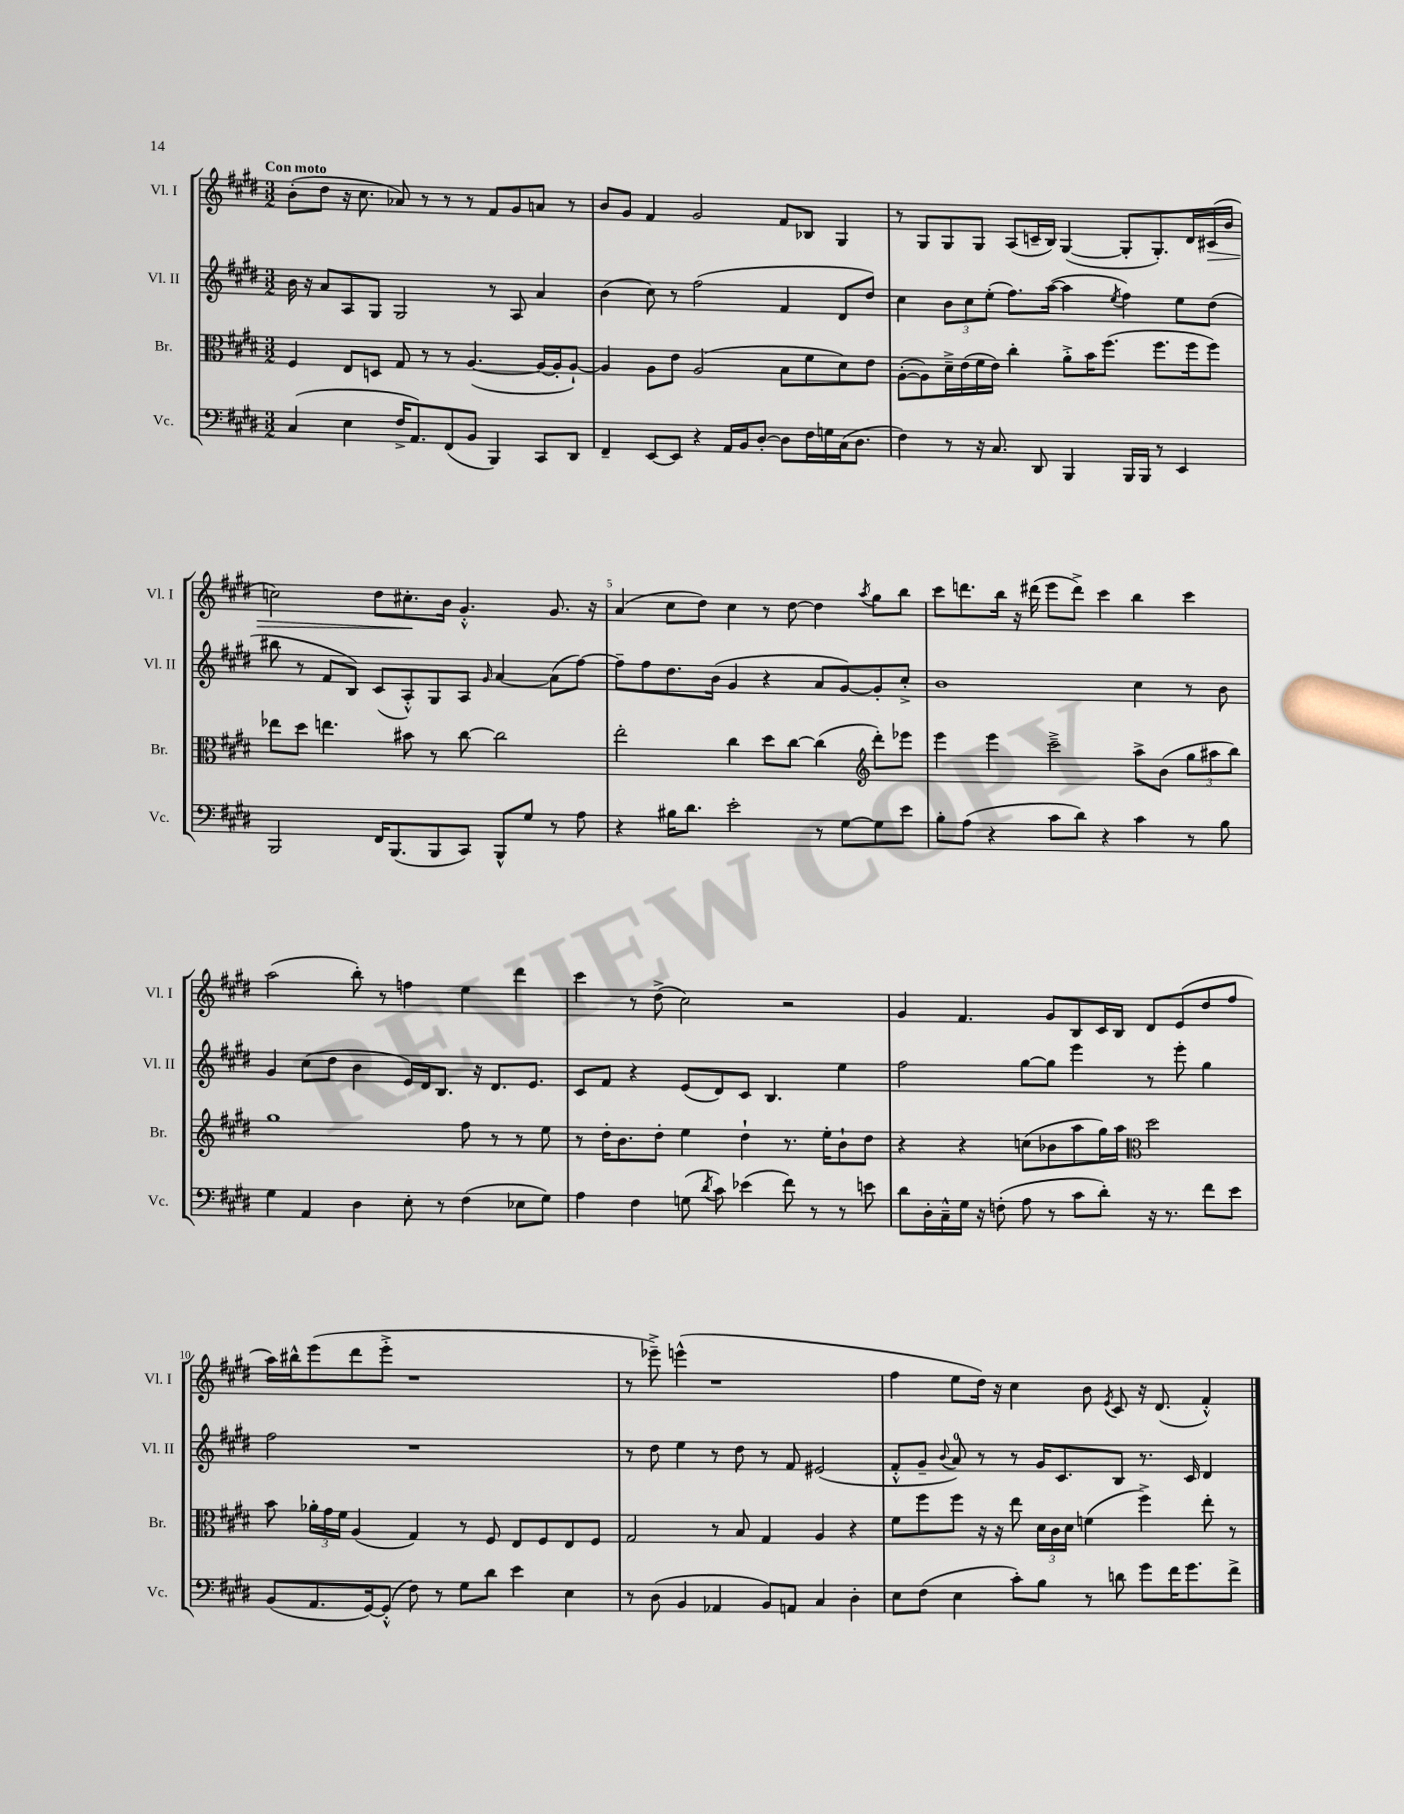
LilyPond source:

<<
\new StaffGroup <<
\new Staff = "s0" \with { instrumentName = "Vl. I" shortInstrumentName = "Vl. I" } {
    \clef treble \key e \major \numericTimeSignature \time 3/2 \tempo "Con moto"
    \autoBeamOff b'8[-.( dis''8] r16 cis''8. aes'8) r8 r8 r8 fis'8[ gis'8 a'8] r8 |
    b'8[ gis'8] fis'4 gis'2 fis'8[ bes8] gis4 |
    r8 gis8[ gis8 gis8] a8[( c'16-- b16]) gis4~( gis8[-. gis8.-.) dis'16 cis'16\>( b'16] |
    c''2) dis''8[ cis''8.-.\! b'16] gis'4.-.-^ gis'8. r16 |
    a'4( cis''8[ dis''8]) cis''4 r8 dis''8~ dis''4 \acciaccatura { a''8 } gis''8[ b''8] |
    cis'''8[ d'''8. b''16] r16 dis'''16( e'''8[ dis'''8]->) cis'''4 b''4 cis'''4 |
    a''2( b''8-.) r8 f''4 e''4 dis'''4 |
    cis'''4 r8 dis''8->( cis''2) r2 |
    gis'4 fis'4. gis'8[ b8 cis'16 b16] dis'8[ e'8( dis''8 fis''8] |
    a''16[) bis''16-^ e'''8( dis'''8 e'''8]-.-> r1 |
    r8 ees'''8--->) e'''4-^( r1 |
    fis''4 e''8[ dis''16]) r16 cis''4 b'8 \acciaccatura { e'8 } cis'8 r16 dis'8.( fis'4-.-^) \bar "|." |
}
\new Staff = "s1" \with { instrumentName = "Vl. II" shortInstrumentName = "Vl. II" } {
    \clef treble \key e \major \numericTimeSignature \time 3/2
    \autoBeamOff b'16 r16 a'8[ a8 gis8] gis2 r8 a8 a'4 |
    b'4( cis''8) r8 fis''2( fis'4 dis'8[ dis''8]) |
    cis''4 \tuplet 3/2 { b'8[ cis''8 e''8]-.( } fis''8.[) a''16]~( a''4 \acciaccatura { e''8 } fis''4) e''8[ dis''8]( |
    bis''8 r8 fis'8[ b8]) cis'8[( a8-.-^) gis8 a8] \grace { gis'16 } a'4~ a'8[( fis''8]~) |
    fis''8[-- fis''8 dis''8. b'16]( gis'4 r4 a'8[ gis'8~) gis'8-. cis''8]-.-> |
    b'1 cis''4 r8 b'8 |
    gis'4 cis''8[( dis''8] b'4 e'16[) dis'16 b8.] r16 dis'8.[ e'8.] |
    cis'8[ fis'8] r4 e'8[( dis'8) cis'8] b4. e''4 |
    fis''2 gis''8[~ gis''8] e'''4 r8 e'''8-. gis''4 |
    fis''2 r1 |
    r8 dis''8 e''4 r8 dis''8 r8 fis'8 eis'2( |
    fis'8[-.-^ gis'8]-- \appoggiatura { b'8 } a'8-0) r8 r8 gis'16[ cis'8. b8] r8. cis'16 dis'4 \bar "|." |
}
\new Staff = "s2" \with { instrumentName = "Br." shortInstrumentName = "Br." } {
    \clef alto \key e \major \numericTimeSignature \time 3/2
    \autoBeamOff fis4 e8[ d8] gis8 r8 r8 a4.~( a16[~ a16-. a8]~-!) |
    a4 a8[ e'8] a2( b8[ fis'8 dis'8) e'8] |
    a8[~-.( a8) dis'16---> e'16( fis'16 e'16]) cis''4-. a'8[-.-> b'16 fis''8.]( fis''8.[ fis''16 fis''8]) |
    ees''8[ dis''8] e''4. bis'8 r8 cis''8~ cis''2 |
    e''2-. cis''4 dis''8[ cis''8]~ cis''4( \clef treble dis'''8[-.) ees'''8] |
    e'''4 e'''4 cis'''2---> a''8[-> b'8]( \tuplet 3/2 { gis''8[ ais''8 b''8]) } |
    gis''1 fis''8 r8 r8 e''8 |
    r8 dis''16[-. b'8. dis''8]-. e''4 dis''4-! r8. e''16[-. b'8-! dis''8] |
    r4 r4 c''8[( bes'8 a''8 gis''16) a''16] \clef alto dis''2 |
    b'8 \tuplet 3/2 { aes'16[-. gis'16 fis'16] } a4( gis4) r8 fis8 e8[ fis8 e8 fis8] |
    gis2 r8 b8 gis4 a4 r4 |
    fis'8[ fis''8 fis''8] r16 r16 e''8 \tuplet 3/2 { dis'16[ cis'16 dis'16] } f'4( fis''4->) e''8-. r8 \bar "|." |
}
\new Staff = "s3" \with { instrumentName = "Vc." shortInstrumentName = "Vc." } {
    \clef bass \key e \major \numericTimeSignature \time 3/2
    \autoBeamOff cis4( e4 fis16[-> a,8.) fis,8( b,8] b,,4) cis,8[ dis,8] |
    fis,4-- e,8[~ e,8] r4 a,16[ b,16 dis8]~-. dis8[ fis16 g16 cis16( dis8.] |
    fis4) r8 r16 cis8. dis,8 b,,4 b,,16[ b,,16] r8 e,4 |
    b,,2 fis,16[ b,,8.( b,,8 cis,8]) b,,8[-^ gis8] r8 a8 |
    r4 bis16[ dis'8.] e'2-. r8 gis8[~ gis8 e'8] |
    b8[-. a8]( r4 cis'8[ dis'8]) r4 cis'4 r8 b8 |
    gis4 a,4 dis4 e8-. r8 fis4( ees8[ gis8]) |
    a4 fis4 g8( \acciaccatura { dis'8 } cis'8) ees'4( fis'8) r8 r8 e'8 |
    dis'8[ dis16-. cis16---^ gis16] r16 f8-.( a8 r8 cis'8[ dis'8]-.) r16 r8. fis'8[ e'8] |
    b,8[( a,8. gis,16~) gis,8]-.-^( fis8) r8 gis8[ dis'8] e'4 e4 |
    r8 dis8( b,4 aes,4 b,8[) a,8] cis4 dis4-. |
    e8[ fis8]( e4 cis'8[-.) b8] r8 d'8 gis'8[ fis'16 gis'8. fis'8]-> \bar "|." |
}
>>
>>
\layout { \context { \Score \override BarNumber.break-visibility = ##(#f #t #t) barNumberVisibility = #(every-nth-bar-number-visible 5) } }
